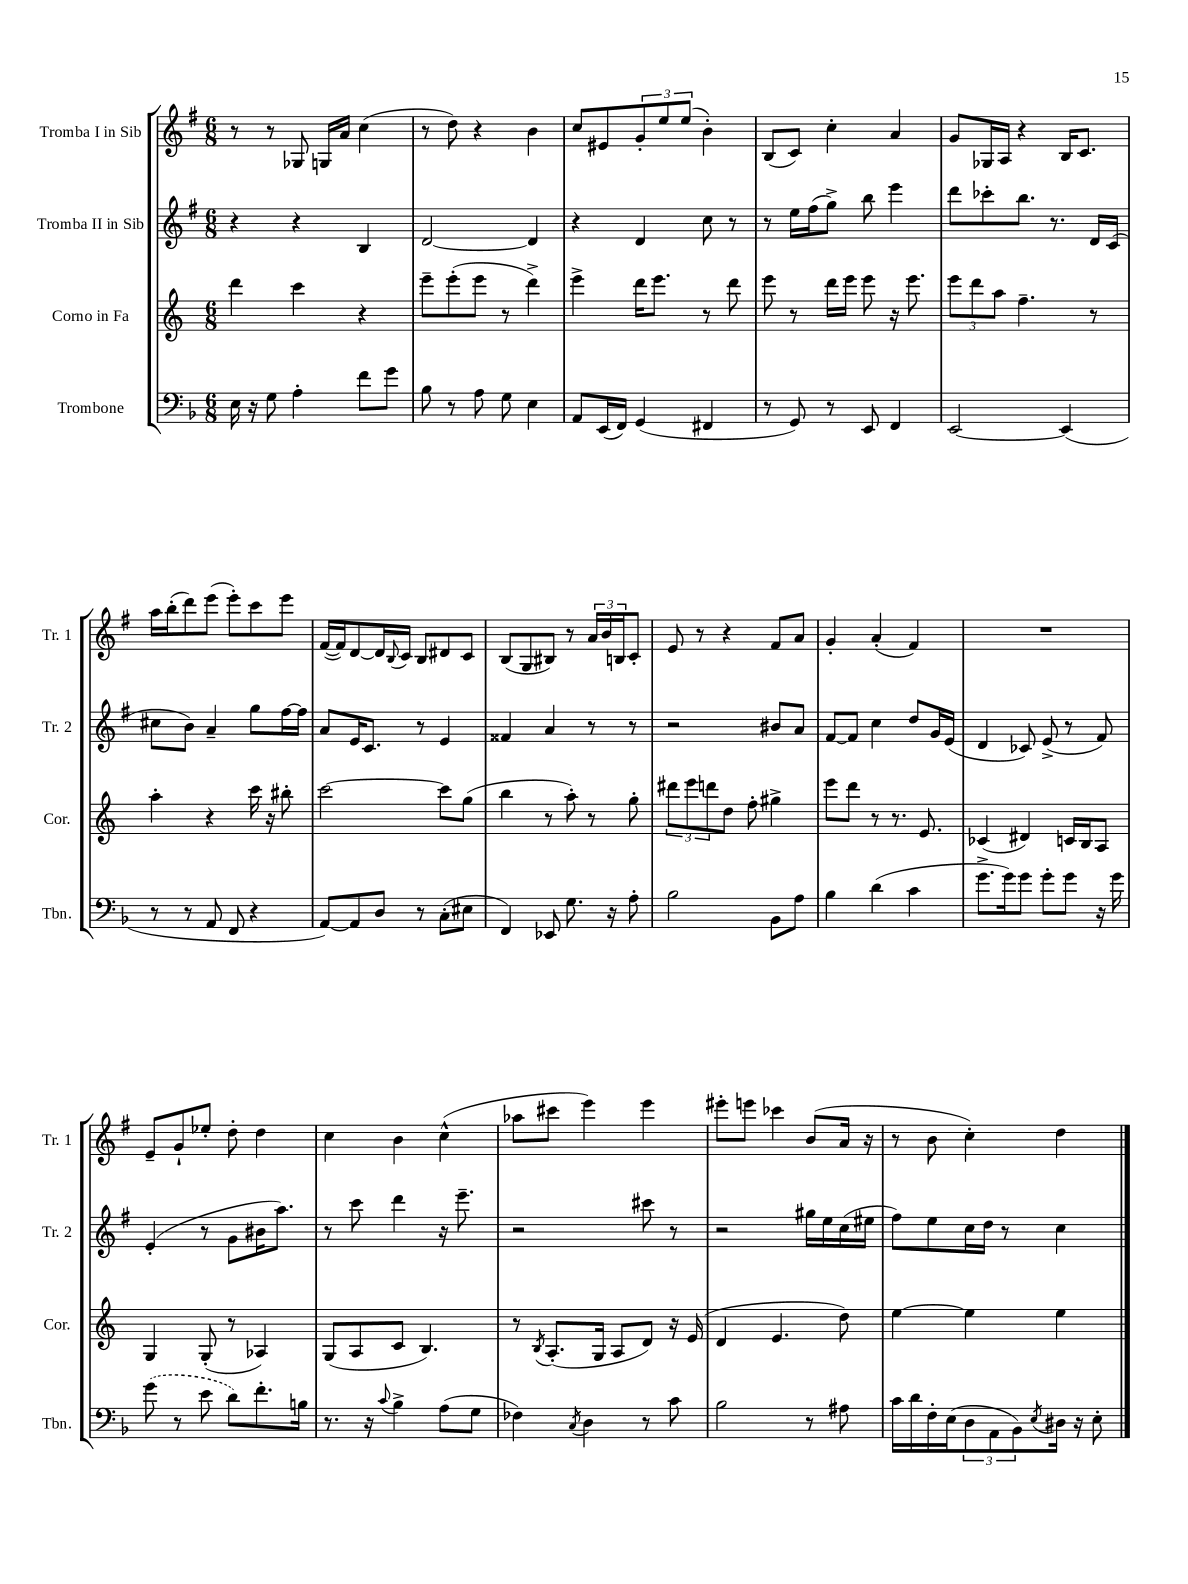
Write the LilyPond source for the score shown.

<<
\new StaffGroup <<
\new Staff = "s0" \with { instrumentName = "Tromba I in Sib" shortInstrumentName = "Tr. 1" } {
    \clef treble \key g \major \numericTimeSignature \time 6/8
    r8 r8 ges8 g16 a'16 c''4( |
    r8 d''8) r4 b'4 |
    c''8 eis'8 \tuplet 3/2 { g'8-. e''8 e''8( } b'4-.) |
    b8( c'8) c''4-. a'4 |
    g'8 ges16 a16 r4 b16 c'8. |
    a''16 b''16-.( d'''8) e'''8( e'''8-.) c'''8 e'''8 |
    fis'16~( fis'16) d'8~ d'16 \appoggiatura { b8 } c'16 b8 dis'8 c'8 |
    b8( g8 bis8) r8 \tuplet 3/2 { a'16 b'16 b16 } c'8-. |
    e'8 r8 r4 fis'8 a'8 |
    g'4-. a'4-.( fis'4) |
    R2. |
    e'8-- g'8-! ees''8-. d''8-. d''4 |
    c''4 b'4 c''4-^( |
    aes''8 cis'''8 e'''4) e'''4 |
    eis'''8-. e'''8 ces'''4 b'8( a'16 r16 |
    r8 b'8 c''4-.) d''4 \bar "|." |
}
\new Staff = "s1" \with { instrumentName = "Tromba II in Sib" shortInstrumentName = "Tr. 2" } {
    \clef treble \key g \major \numericTimeSignature \time 6/8
    r4 r4 b4 |
    d'2~ d'4 |
    r4 d'4 c''8 r8 |
    r8 e''16 fis''16( g''8->) b''8 e'''4 |
    d'''8 ces'''8-. b''8. r8. d'16 c'16( |
    cis''8 b'8) a'4-- g''8 fis''16~ fis''16 |
    a'8 e'16 c'8. r8 e'4 |
    fisis'4 a'4 r8 r8 |
    r2 bis'8 a'8 |
    fis'8~ fis'8 c''4 d''8 g'16 e'16( |
    d'4 ces'8) e'8->( r8 fis'8) |
    e'4-.( r8 g'8 bis'16 a''8.) |
    r8 c'''8 d'''4 r16 e'''8.-- |
    r2 cis'''8 r8 |
    r2 gis''16 e''16 c''16( eis''16 |
    fis''8) e''8 c''16 d''16 r8 c''4 \bar "|." |
}
\new Staff = "s2" \with { instrumentName = "Corno in Fa" shortInstrumentName = "Cor." } {
    \clef treble \key c \major \numericTimeSignature \time 6/8
    d'''4 c'''4 r4 |
    e'''8-- e'''8-.( e'''8 r8 d'''4->) |
    e'''4-> d'''16 e'''8. r8 d'''8 |
    e'''8 r8 d'''16 e'''16 e'''8 r16 e'''8. |
    \tuplet 3/2 { e'''8 d'''8 a''8 } f''4.-- r8 |
    a''4-. r4 c'''16 r16 bis''8-. |
    c'''2~ c'''8 g''8( |
    b''4 r8 a''8-.) r8 g''8-. |
    \tuplet 3/2 { dis'''8 e'''8 d'''8 } d''8 f''8-. gis''4-> |
    e'''8 d'''8 r8 r8. e'8. |
    ces'4( dis'4) c'16 b16 a8 |
    g4 g8-.( r8 aes4) |
    g8( a8 c'8 b4.) |
    r8 \acciaccatura { b8 } a8.-.( g16 a8 d'8) r16 e'16( |
    d'4 e'4. d''8) |
    e''4~ e''4 e''4 \bar "|." |
}
\new Staff = "s3" \with { instrumentName = "Trombone" shortInstrumentName = "Tbn." } {
    \clef bass \key f \major \numericTimeSignature \time 6/8
    e16 r16 g8 a4-. f'8 g'8 |
    bes8 r8 a8 g8 e4 |
    a,8 e,16( f,16) g,4( fis,4 |
    r8 g,8) r8 e,8 f,4 |
    e,2~ e,4( |
    r8 r8 a,8 f,8 r4 |
    a,8~) a,8 d8 r8 c8-.( eis8 |
    f,4) ees,8 g8. r16 a8-. |
    bes2 bes,8 a8 |
    bes4 d'4( c'4 |
    g'8.-> g'16) g'8 g'8-. g'8 r16 g'16 |
    \once \slurDashed g'8( r8 e'8 d'8) f'8.-. b16 |
    r8. r16 \appoggiatura { c'8 } bes4-> a8( g8 |
    fes4) \acciaccatura { c8 } d4 r8 c'8 |
    bes2 r8 ais8 |
    c'16 d'16 f16-. e16( \tuplet 3/2 { d8 a,8 bes,8) } \acciaccatura { e8 } dis16 r16 e8-. \bar "|." |
}
>>
>>
\layout { \context { \Score \remove "Bar_number_engraver" } }
